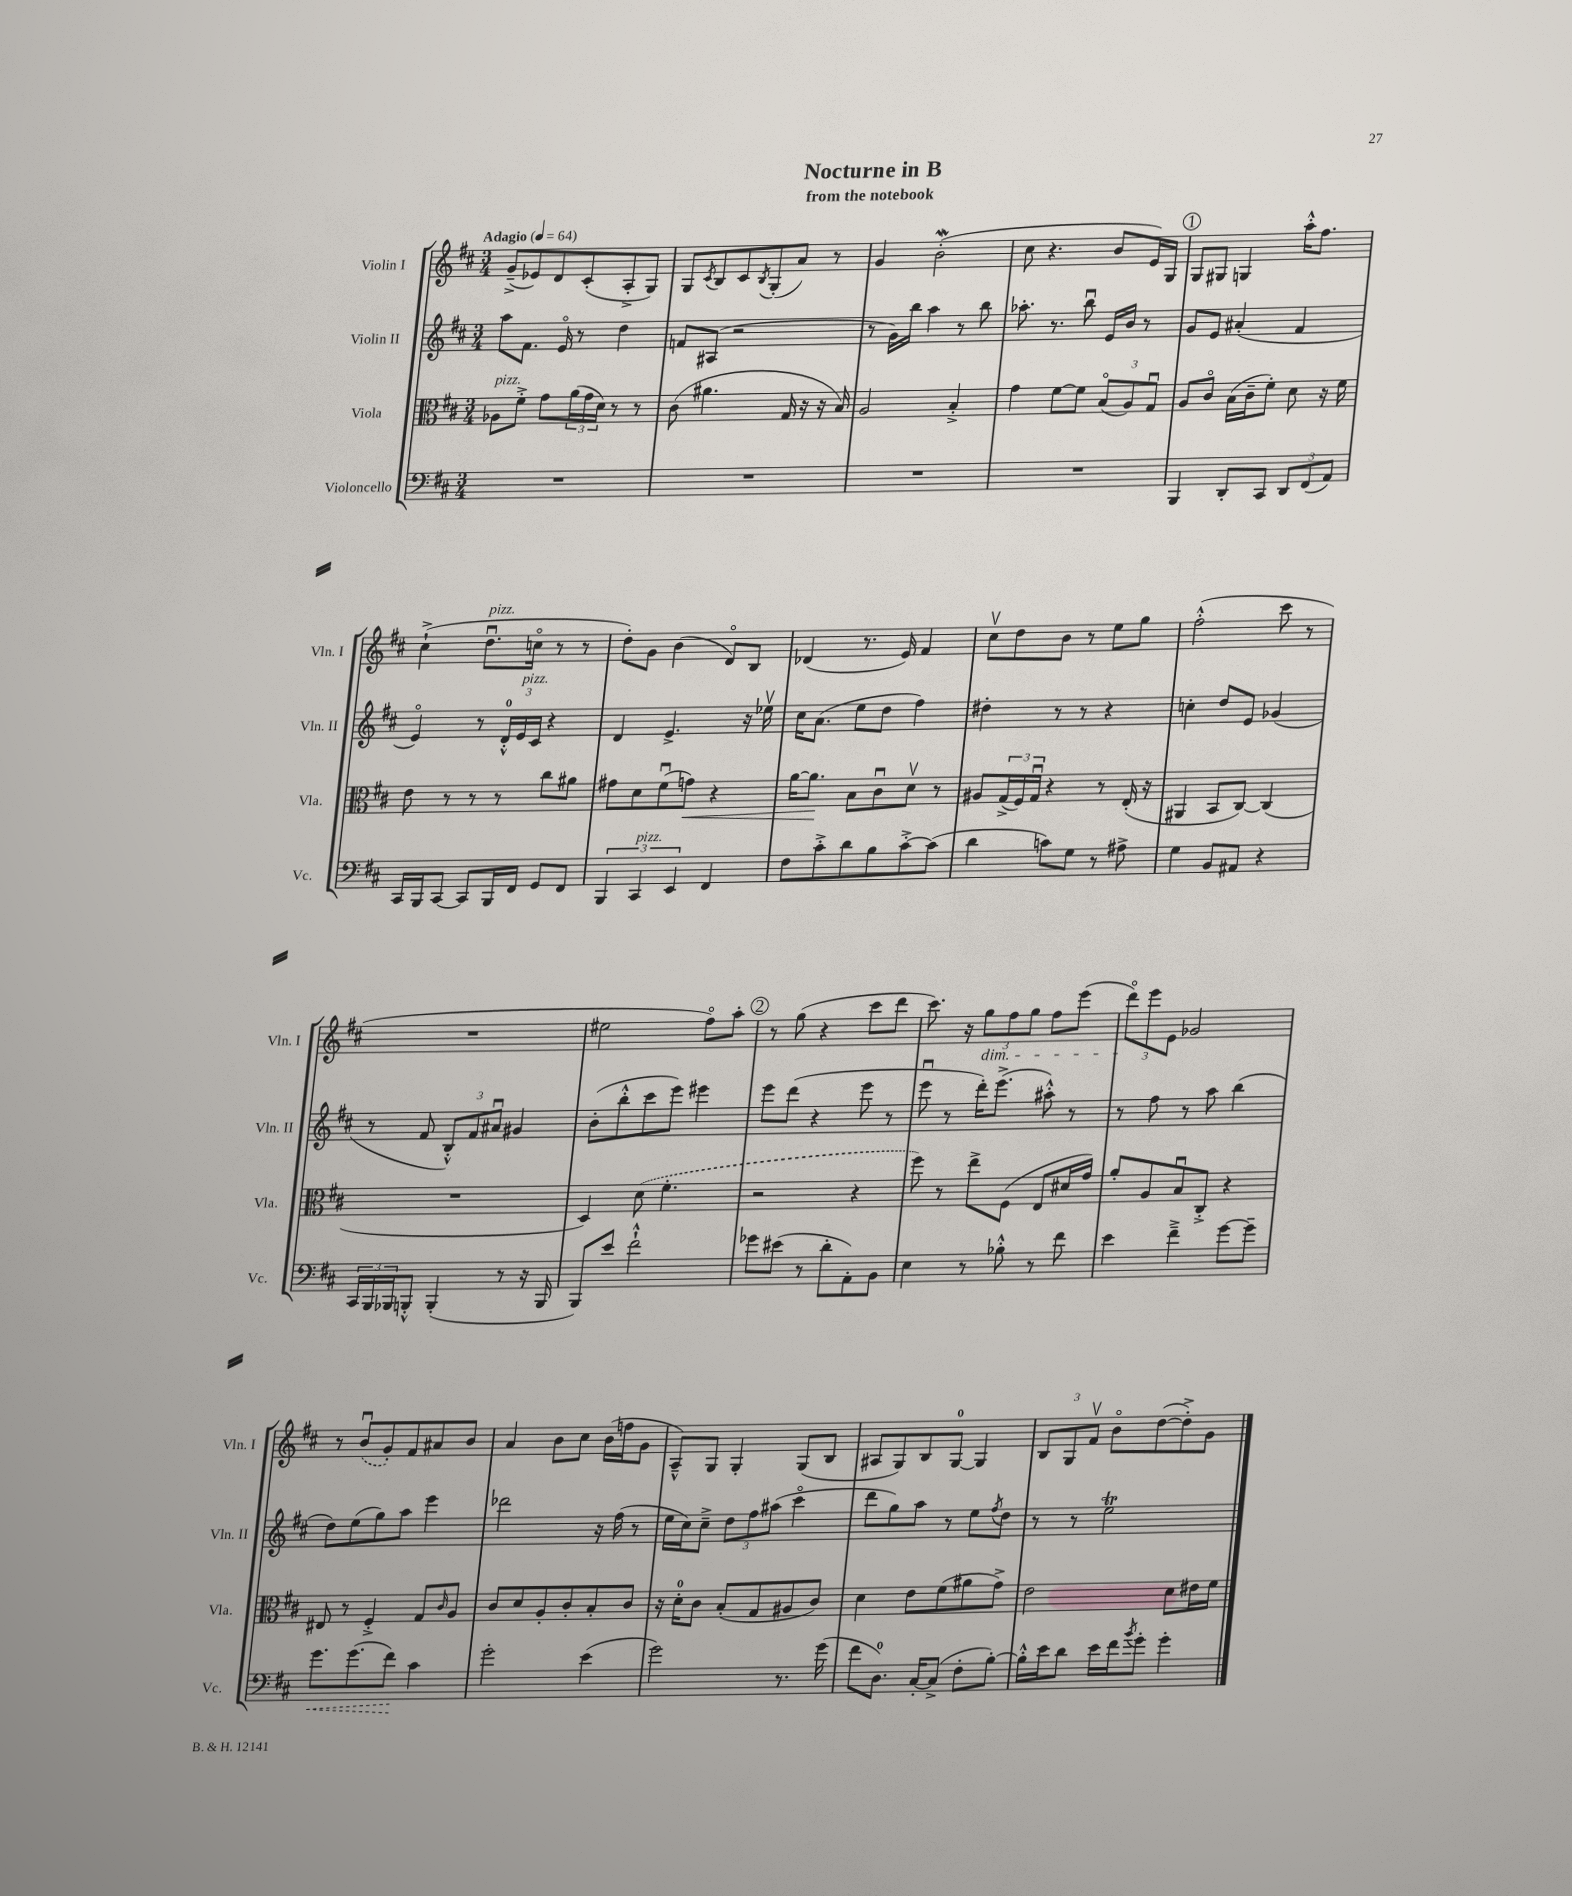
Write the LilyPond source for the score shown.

\header { title = "Nocturne in B" subtitle = "from the notebook" }
<<
\new StaffGroup <<
\new Staff = "s0" \with { instrumentName = "Violin I" shortInstrumentName = "Vln. I" } {
    \clef treble \key d \major \numericTimeSignature \time 3/4 \tempo "Adagio" 4 = 64
    g'8--->( ees'8) d'8 cis'8-.( a8-.-> g8) |
    g8 \acciaccatura { cis'8 } b8 cis'8 \acciaccatura { b8 } g8-.( a'8) r8 |
    g'4 b'2-.\mordent( |
    cis''8 r4. b'8 e'16) g16 |
    \mark \markup { \circle "1" } g8 gis8 g4 a''16-.-^ fis''8. |
    cis''4-!->( d''8.\downbow^\markup { \italic "pizz." } c''16\flageolet r8 r8 |
    d''8-.) g'8 b'4( d'8\flageolet) b8 |
    des'4( r8. e'16) fis'4 |
    cis''8\upbow d''8 b'8 r8 e''8 g''8 |
    fis''2-.-^( cis'''8 r8 |
    R2. |
    eis''2 fis''8\flageolet) a''8-. |
    \mark \markup { \circle "2" } r8 g''8( r4 cis'''8 d'''8 |
    cis'''8.) r16 \tuplet 3/2 { g''8\dim fis''8 g''8 } fis''8 e'''8( |
    \tuplet 3/2 { d'''8\flageolet\!) e'''8 e'8 } ges'2 |
    r8 \once \slurDashed b'8\downbow( g'8-.) fis'8 ais'8 b'8 |
    a'4 b'8 cis''8 b'16( f''16 g'8 |
    a8---^) g8 g4-. g8( b8 |
    ais8 g8) b8 g8-0~ g4 |
    \tuplet 3/2 { b8 g8 fis'8\upbow } b'8\flageolet d''8~( d''8-.->) g'8 \bar "|." |
}
\new Staff = "s1" \with { instrumentName = "Violin II" shortInstrumentName = "Vln. II" } {
    \clef treble \key d \major \numericTimeSignature \time 3/4
    a''8 fis'8. e'16\flageolet r8 d''4 |
    f'8 ais8( r2 |
    r8 g'16) b''16 a''4 r8 b''8 |
    aes''8.-. r8. b''8\downbow e'16 b'16 r8 |
    \mark \markup { \circle "1" } g'8 e'8 ais'4-.( fis'4 |
    e'4\flageolet) r8 \tuplet 3/2 { d'16-0-.-^ e'16^\markup { \italic "pizz." } cis'16 } r4 |
    d'4 e'4.-> r16 ees''16\upbow |
    cis''16 a'8.( e''8 d''8 fis''4) |
    dis''4-. r8 r8 r4 |
    c''4-. d''8 e'8 ges'4( |
    r8 fis'8 \tuplet 3/2 { b8-.-^) fis'8 ais'8\downbow } gis'4 |
    b'8-.( b''8-.-^ cis'''8 e'''8) eis'''4 |
    \mark \markup { \circle "2" } e'''8 d'''8( r4 e'''8 r8 |
    e'''8\downbow r8 d'''16-.) e'''8.->( ais''8-.-^) r8 |
    r8 fis''8 r8 a''8 b''4( |
    d''8) e''8( g''8) a''8 e'''4 |
    des'''2 r16 fis''16( r8 |
    e''16 cis''16) cis''8---> \tuplet 3/2 { d''8 fis''8 ais''8( } cis'''4\flageolet |
    d'''8 g''8) a''8 r8 e''8 \acciaccatura { fis''8 } d''8 |
    r8 r8 e''2\trill \bar "|." |
}
\new Staff = "s2" \with { instrumentName = "Viola" shortInstrumentName = "Vla." } {
    \clef alto \key d \major \numericTimeSignature \time 3/4
    aes8^\markup { \italic "pizz." } fis'8-.-> g'8 \tuplet 3/2 { a'16( g'16 d'16) } r8 r8 |
    cis'8( ais'4. g16 r16 r16 b16) |
    a2 b4-.-> |
    g'4 fis'8~ fis'8 \tuplet 3/2 { b8\flageolet( a8) g8\downbow } |
    \mark \markup { \circle "1" } a8 cis'8\flageolet b16( cis'16-- fis'8-.) d'8 r16 fis'16 |
    e'8 r8 r8 r8 cis''8 ais'8 |
    gis'8 d'8 fis'8\downbow( g'8\<) r4 |
    a'16~ a'8.\! b8 cis'8\downbow d'8\upbow r8 |
    ais8 \tuplet 3/2 { g16->( fis16) g16\downbow } r4 r8 e16-.( r16 |
    ais,4 b,8 cis8~) cis4( |
    R2. |
    d4) \once \slurDashed d'8( fis'4.-. |
    \mark \markup { \circle "2" } r2 r4 |
    fis''8) r8 e''8-> fis8( e8 dis'16 g'16) |
    a'8-. a8 b8\downbow cis8-.-> r4 |
    eis8 r8 fis4-.-> g8 \grace { cis'16 } a8 |
    cis'8 d'8 a8-. cis'8-. b8-. cis'8 |
    r16 d'16-0-. cis'8 b8-.( g8 ais8 cis'8) |
    d'4 e'8 fis'8( ais'8 g'8->) |
    e'2 d'8 eis'16 fis'16 \bar "|." |
}
\new Staff = "s3" \with { instrumentName = "Violoncello" shortInstrumentName = "Vc." } {
    \clef bass \key d \major \numericTimeSignature \time 3/4
    R2. |
    R2. |
    R2. |
    R2. |
    \mark \markup { \circle "1" } b,,4 d,8-. cis,8 \tuplet 3/2 { d,8 fis,8( a,8) } |
    cis,16 b,,16 cis,8~ cis,8 b,,16 fis,16 g,8 fis,8 |
    \tuplet 3/2 { b,,4 cis,4^\markup { \italic "pizz." } e,4 } fis,4 |
    fis8 cis'8-.-> d'8 b8 cis'8~-.-> cis'8( |
    d'4 c'8) g8 r8 ais8-> |
    g4 b,8 ais,8 r4 |
    \tuplet 3/2 { cis,16 b,,16 bes,,16 } b,,8-.-^ b,,4-.( r8 r16 b,,16 |
    b,,8) e'8 fis'2-!-^ |
    \mark \markup { \circle "2" } ges'8 eis'8( r8 d'8-. a,8-.) b,8 |
    e4 r8 bes8-.-^ r8 fis'8 |
    e'4 fis'4---> g'8~ g'8-- |
    \once \override Hairpin.style = #'dashed-line g'8.\< g'8.( fis'8\!) cis'4 |
    g'2-. e'4( |
    g'2) r8. g'16( |
    fis'8 d8.-0) cis16~-. cis8->( fis8-. b8~-.) |
    b16-.-^ e'16 d'8 e'16 fis'16 \acciaccatura { b'8 } g'8-. g'4-. \bar "|." |
}
>>
>>
\layout { \context { \Score \remove "Bar_number_engraver" } }
